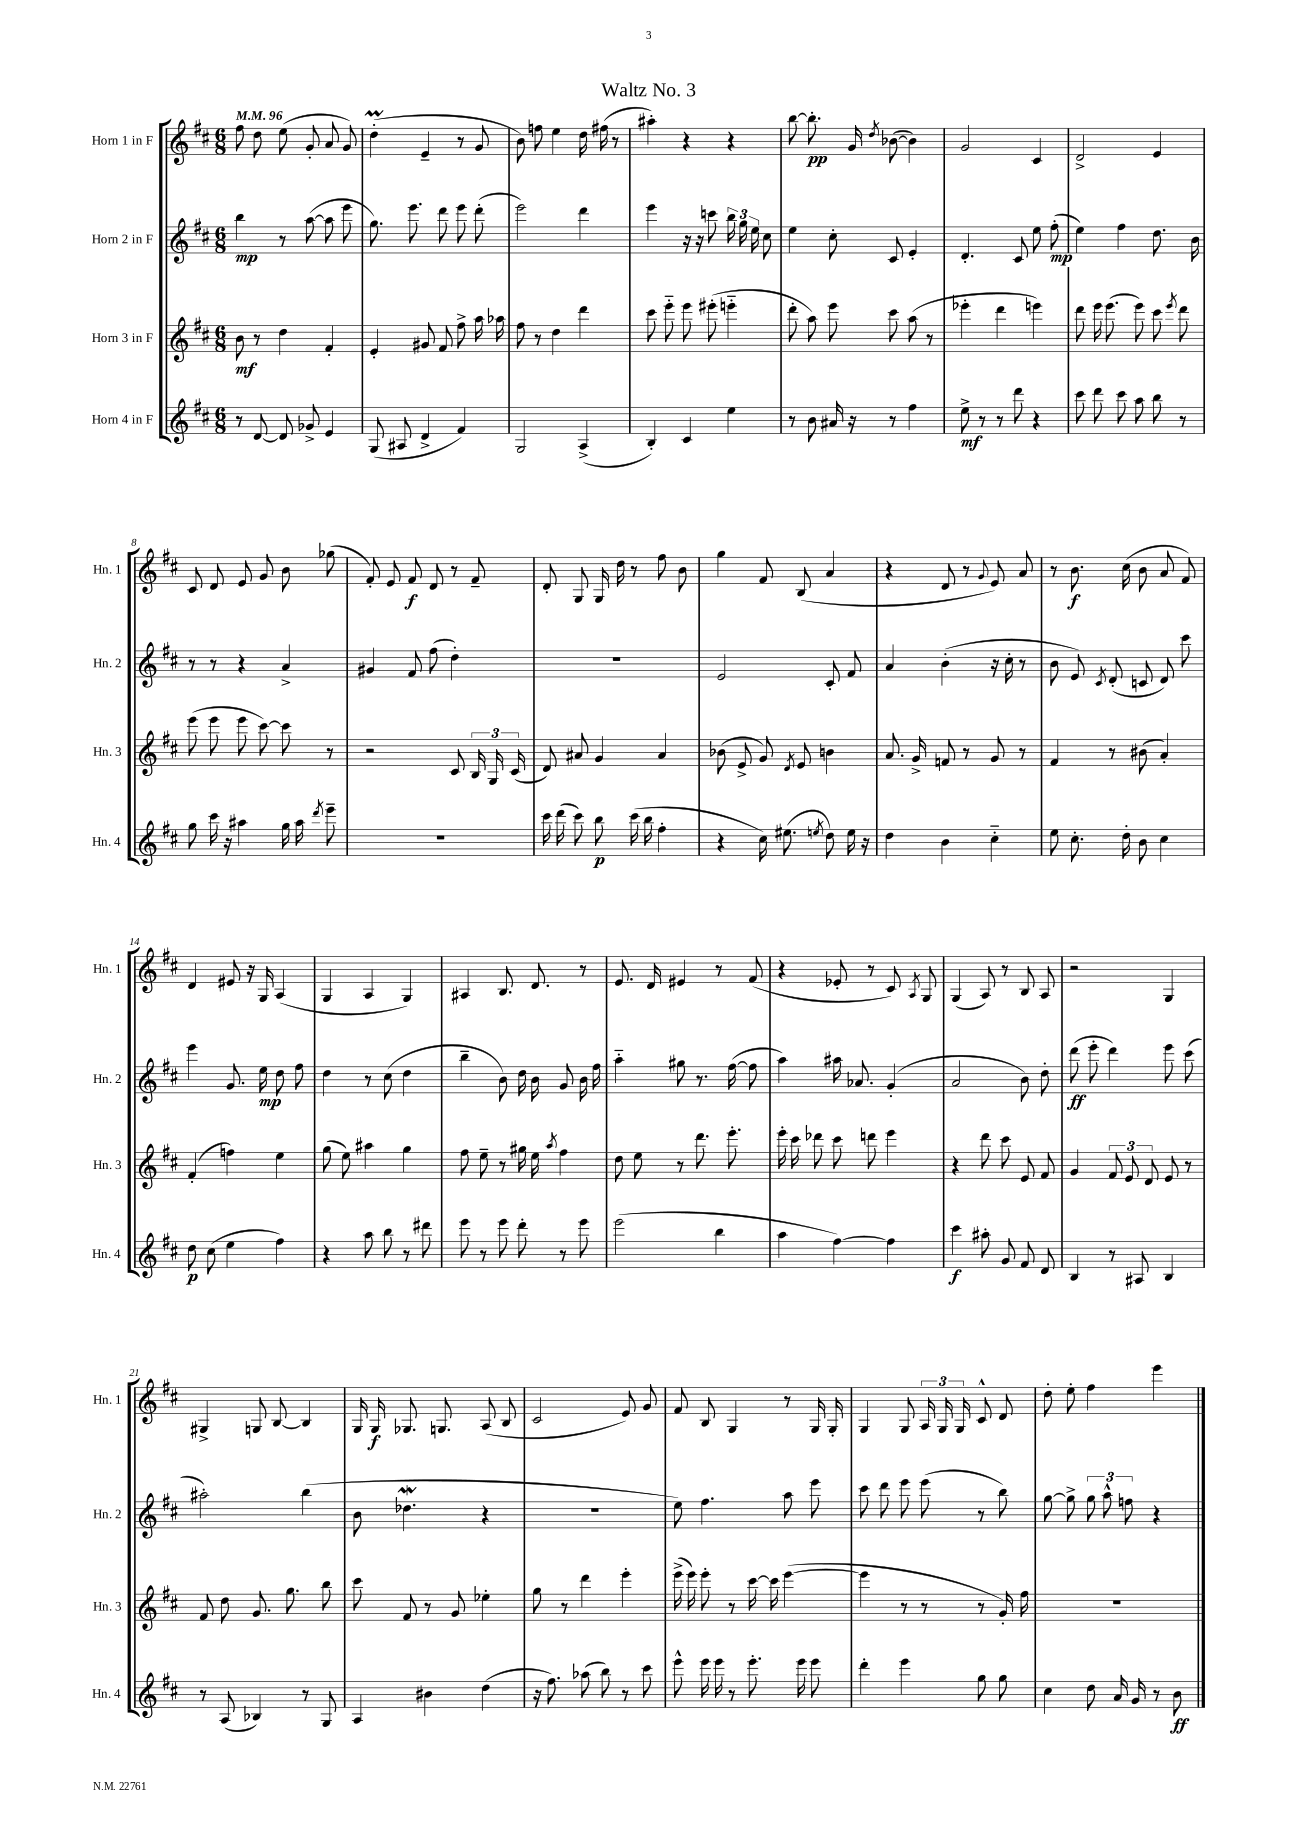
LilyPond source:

\header { title = "Waltz No. 3" }
<<
\new StaffGroup <<
\new Staff = "s0" \with { instrumentName = "Horn 1 in F" shortInstrumentName = "Hn. 1" } {
    \clef treble \key d \major \numericTimeSignature \time 6/8 \tempo 4 = 96
    \autoBeamOff fis''8 d''8 e''8( g'8-. a'8 g'8) |
    d''4-.\prall( e'4-- r8 g'8 |
    b'8) f''8 e''4 d''16 fis''16( r8 |
    ais''4-.) r4 r4 |
    b''8~ b''8.-.\pp g'16 \acciaccatura { d''8 } bes'8~( bes'4) |
    g'2 cis'4 |
    d'2-> e'4 |
    cis'8 d'8 e'8 g'8 b'8 ges''8( |
    fis'8-.) e'8 fis'8\f d'8 r8 fis'8-- |
    d'8-. g8 g16 d''16 r8 fis''8 b'8 |
    g''4 fis'8 b8( a'4 |
    r4 d'8 r8 \appoggiatura { g'8 } e'8) a'8 |
    r8 b'8.\f cis''16( b'8 a'8 fis'8) |
    d'4 eis'8 r16 g16 a4( |
    g4 a4 g4) |
    ais4 b8. d'8. r8 |
    e'8. d'16 eis'4 r8 fis'8( |
    r4 ees'8-. r8 cis'8) \acciaccatura { a8 } g8 |
    g4( a8) r8 b8 a8 |
    r2 g4 |
    gis4-> g8 b8~ b4 |
    g16 g16\f ges8. g8. a8( b8 |
    cis'2 e'8) g'8 |
    fis'8 b8 g4 r8 g16 g16-. |
    g4 g8 \tuplet 3/2 { a16 g16 g16 } cis'8-^ d'8 |
    d''8-. e''8-. fis''4 e'''4 \bar "|." |
}
\new Staff = "s1" \with { instrumentName = "Horn 2 in F" shortInstrumentName = "Hn. 2" } {
    \clef treble \key d \major \numericTimeSignature \time 6/8
    \autoBeamOff b''4\mp r8 a''8~( a''8 e'''8 |
    g''8.) e'''8. d'''8 e'''8 d'''8-.( |
    e'''2) d'''4 |
    e'''4 r16 r16 c'''8 \tuplet 3/2 { b''16 g''16 e''16 } cis''8 |
    e''4 cis''8-. cis'8 e'4-. |
    d'4.-. cis'8 e''8 fis''8-.\mp( |
    e''4) fis''4 d''8. b'16 |
    r8 r8 r4 a'4-> |
    gis'4 fis'8 fis''8( d''4-.) |
    R2. |
    e'2 cis'8-. fis'8 |
    a'4 b'4-.( r16 cis''16-. r8 |
    b'8 e'8) \acciaccatura { cis'8 } d'8-.( c'8 d'8) cis'''8 |
    e'''4 g'8. e''16\mp d''8 fis''8 |
    d''4 r8 cis''8( d''4 |
    b''4-- b'8) d''16 b'16 g'8 b'16 fis''16 |
    a''4-_ gis''8 r8. fis''16~( fis''8 |
    a''4) ais''16 aes'8. g'4-.( |
    a'2 b'8) d''8-. |
    d'''8\ff( e'''8-. d'''4) e'''8 cis'''8( |
    ais''2-.) b''4( |
    b'8 des''4.\mordent r4 |
    R2. |
    e''8) fis''4. a''8 e'''8 |
    cis'''8 d'''8 e'''8 e'''8( r8 b''8) |
    g''8~ g''8-> \tuplet 3/2 { g''8 a''8-^ f''8 } r4 \bar "|." |
}
\new Staff = "s2" \with { instrumentName = "Horn 3 in F" shortInstrumentName = "Hn. 3" } {
    \clef treble \key d \major \numericTimeSignature \time 6/8
    \autoBeamOff b'8\mf r8 d''4 fis'4-. |
    e'4-. gis'8 fis'8 fis''8-> a''16 aes''16 |
    fis''8 r8 d''4 d'''4 |
    cis'''8 e'''8-_ e'''8 eis'''8-.( e'''4-_ |
    d'''8-. a''8) e'''8 cis'''8 a''8( r8 |
    ees'''4-. d'''4 e'''4) |
    d'''8 e'''16 e'''8.( e'''8) cis'''8 \acciaccatura { e'''8 } d'''8 |
    e'''8( e'''8 e'''8 cis'''8~) cis'''8 r8 |
    r2 cis'8 \tuplet 3/2 { b16 g16 cis'16( } |
    d'8) ais'8 g'4 ais'4 |
    bes'8( e'8-> g'8) \acciaccatura { d'8 } e'8 b'4 |
    a'8. g'16-> f'8 r8 g'8 r8 |
    fis'4 r8 bis'8( a'4-.) |
    fis'4-.( f''4) e''4 |
    g''8( e''8) ais''4 g''4 |
    fis''8 e''8-- r8 gis''16 e''16 \acciaccatura { a''8 } fis''4 |
    d''8 e''8 r8 d'''8. e'''8.-. |
    e'''16-. cis'''16 des'''8 cis'''8 d'''8 e'''4 |
    r4 d'''8 cis'''8 e'8 fis'8 |
    g'4 \tuplet 3/2 { fis'8 e'8 d'8 } e'8 r8 |
    fis'8 d''8 g'8. g''8. b''8 |
    cis'''8 fis'8 r8 g'8 ees''4-. |
    g''8 r8 d'''4 e'''4-. |
    e'''16->( e'''16) e'''8-. r8 cis'''16~ cis'''16 e'''4~( |
    e'''4 r8 r8 r8 g'16-.) fis''16 |
    R2. \bar "|." |
}
\new Staff = "s3" \with { instrumentName = "Horn 4 in F" shortInstrumentName = "Hn. 4" } {
    \clef treble \key d \major \numericTimeSignature \time 6/8
    \autoBeamOff r8 d'8~ d'8 ges'8-> e'4 |
    g8( ais8 d'4-> fis'4) |
    g2 a4->( |
    b4-.) cis'4 e''4 |
    r8 b'8 ais'16 r16 r8 fis''4 |
    e''8->\mf r8 r8 d'''8 r4 |
    cis'''8 d'''8 cis'''8 a''8 b''8 r8 |
    g''8 cis'''16 r16 ais''4 g''16 ais''16 \acciaccatura { d'''8 } e'''8-- |
    R2. |
    cis'''16 d'''16( cis'''8) b''8\p cis'''16( b''16 fis''4-. |
    r4 cis''16) eis''8.( \acciaccatura { e''8 } d''8) e''16 r16 |
    d''4 b'4 cis''4-_ |
    e''8 cis''8.-. d''16-. b'8 cis''4 |
    d''8\p cis''8( e''4 fis''4) |
    r4 a''8 b''8 r8 dis'''8 |
    e'''8 r8 e'''8 d'''8-. r8 e'''8 |
    e'''2( b''4 |
    a''4 fis''4~) fis''4 |
    cis'''4\f ais''8-. g'8 fis'8 d'8 |
    b4 r8 ais8 b4 |
    r8 a8( bes4) r8 g8 |
    a4 bis'4 d''4( |
    r16 fis''8.) aes''8( b''8) r8 cis'''8 |
    e'''8-^ e'''16 e'''16 r8 e'''8.-. e'''16 e'''8 |
    d'''4-. e'''4 g''8 g''8 |
    cis''4 d''8 a'16 g'16 r8 b'8\ff \bar "|." |
}
>>
>>
